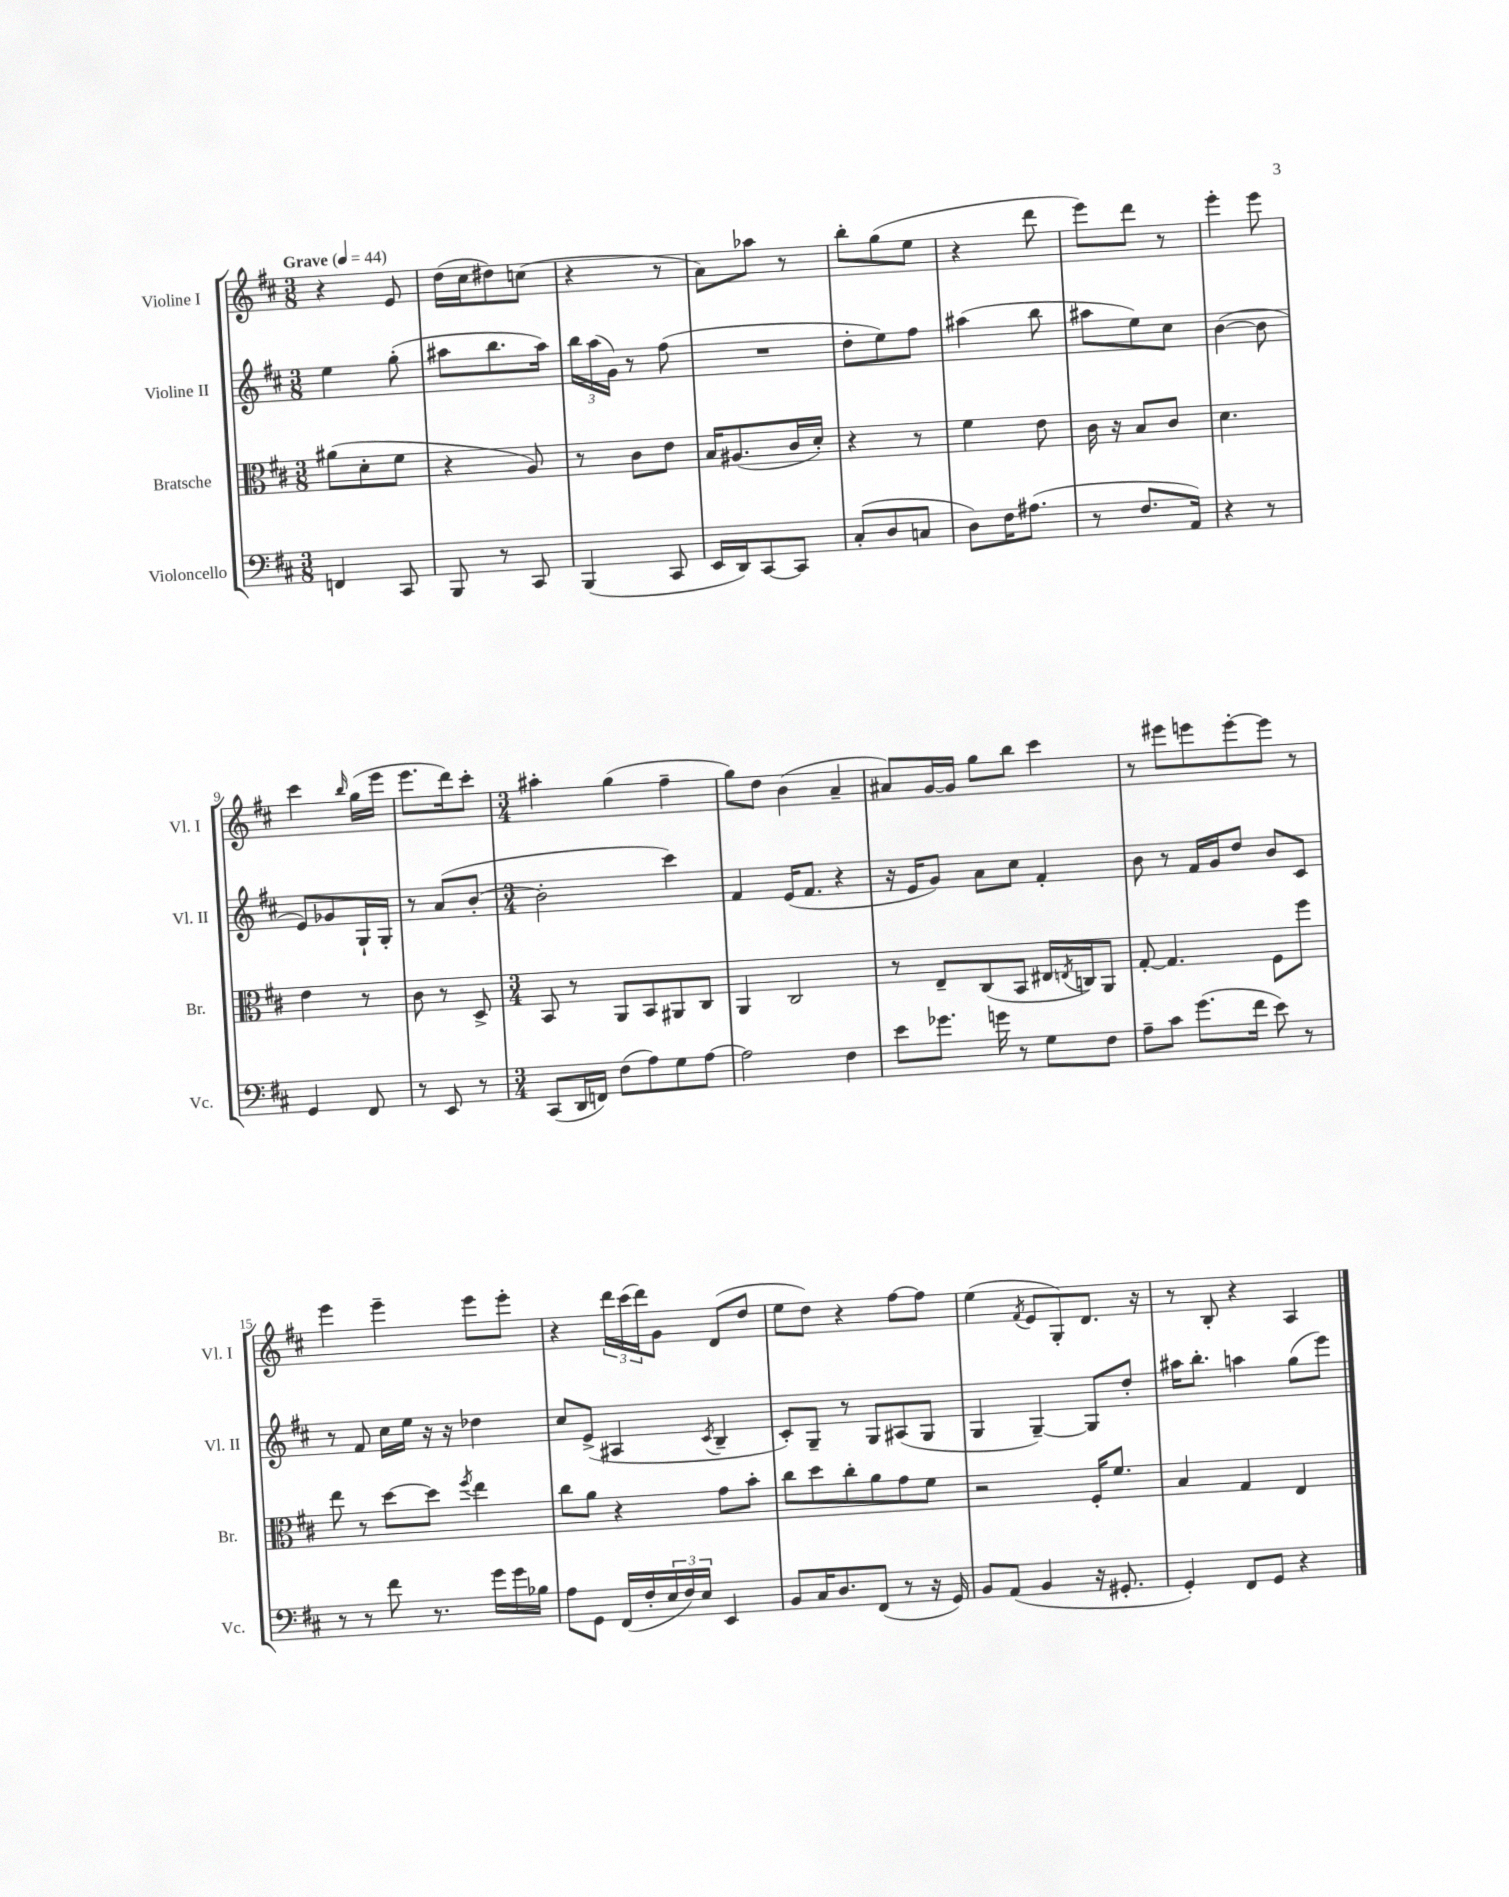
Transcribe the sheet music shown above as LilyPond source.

<<
\new StaffGroup <<
\new Staff = "s0" \with { instrumentName = "Violine I" shortInstrumentName = "Vl. I" } {
    \clef treble \key d \major \numericTimeSignature \time 3/8 \tempo "Grave" 4 = 44
    r4 e'8 |
    d''16( cis''16 dis''8) c''8( |
    r4 r8 |
    a'8) aes''8 r8 |
    b''8-. g''8( e''8 |
    r4 d'''8 |
    e'''8) d'''8 r8 |
    e'''4-. e'''8 |
    cis'''4 \grace { b''16 } g''16( e'''16 |
    e'''8. d'''16) cis'''8-. |
    \numericTimeSignature \time 3/4 ais''4-. g''4( fis''4-- |
    g''8) d''8 b'4( a'4-- |
    ais'8) g'16~ g'16 g''8 b''8 cis'''4 |
    r8 eis'''8 e'''8 e'''8~-. e'''8 r8 |
    e'''4 e'''4-- e'''8 e'''8-. |
    r4 \tuplet 3/2 { d'''16 cis'''16( d'''16) } g'8 d'8( d''8 |
    e''8 d''8) r4 fis''8~ fis''8 |
    e''4( \acciaccatura { fis'8 } e'8 g8-.) d'8. r16 |
    r8 b8-. r4 a4 \bar "|." |
}
\new Staff = "s1" \with { instrumentName = "Violine II" shortInstrumentName = "Vl. II" } {
    \clef treble \key d \major \numericTimeSignature \time 3/8
    e''4 g''8-.( |
    ais''8 b''8. ais''16) |
    \tuplet 3/2 { b''16 a''16( g'16) } r8 fis''8( |
    R4. |
    d''8-. e''8) fis''8 |
    ais''4( b''8 |
    ais''8 e''8) cis''8 |
    b'4~( b'8 |
    e'8) ges'8 g16-! g16-. |
    r8 a'8( b'8~-. |
    \numericTimeSignature \time 3/4 b'2-. cis'''4) |
    fis'4 e'16( fis'8. r4 |
    r16 e'16 g'8) a'8 cis''8 fis'4-. |
    b'8 r8 fis'16 g'16 d''8 b'8 cis'8 |
    r8 fis'8 cis''16 e''16 r16 r16 des''4 |
    cis''8 e'8->( ais4 \acciaccatura { cis'8 } b4-- |
    cis'8-.) g8-- r8 g8 ais8( g8 |
    g4 g4~--) g8 d''8-. |
    ais''16 b''8.-. a''4 g''8( e'''8) \bar "|." |
}
\new Staff = "s2" \with { instrumentName = "Bratsche" shortInstrumentName = "Br." } {
    \clef alto \key d \major \numericTimeSignature \time 3/8
    ais'8( d'8-. fis'8 |
    r4 a8) |
    r8 cis'8 e'8 |
    b16 ais8.( cis'16 d'16-.) |
    r4 r8 |
    fis'4 e'8 |
    cis'16 r16 b8 cis'8 |
    d'4. |
    e'4 r8 |
    cis'8 r8 d8-> |
    \numericTimeSignature \time 3/4 b,8 r8 a,8 b,8 ais,8 cis8 |
    a,4 cis2 |
    r8 e8-- cis8( b,8 eis16 \acciaccatura { e8 } c16) a,8 |
    g8~-. g4. fis8 fis''8 |
    e''8 r8 d''8~ d''8 \acciaccatura { fis''8 } e''4 |
    cis''8 a'8 r4 g'8 b'8-. |
    cis''8 d''8 cis''8-. a'8 g'8 fis'8 |
    r2 fis16-. fis'8. |
    b4 g4 e4 \bar "|." |
}
\new Staff = "s3" \with { instrumentName = "Violoncello" shortInstrumentName = "Vc." } {
    \clef bass \key d \major \numericTimeSignature \time 3/8
    f,4 cis,8 |
    b,,8 r8 cis,8 |
    b,,4( cis,8 |
    e,16 d,16) cis,8~ cis,8 |
    cis8-.( d8 c8 |
    d8) fis16 ais8.( |
    r8 fis8. a,16) |
    r4 r8 |
    g,4 fis,8 |
    r8 e,8 r8 |
    \numericTimeSignature \time 3/4 cis,8( d,16 f,16) fis8( a8) g8 a8~ |
    a2 fis4 |
    e'8 ges'8. g'16 r8 g8 fis8 |
    a8-- cis'8 g'8.( fis'16 e'8) r8 |
    r8 r8 fis'8 r8. g'16 g'16 bes16 |
    a8 g,8 fis,16( fis16-. \tuplet 3/2 { e16 fis16) e16 } e,4 |
    b,8 cis16 d8. fis,8( r8 r16 g,16) |
    b,8 a,8( b,4 r16 gis,8.-. |
    g,4-.) fis,8 g,8 r4 \bar "|." |
}
>>
>>
